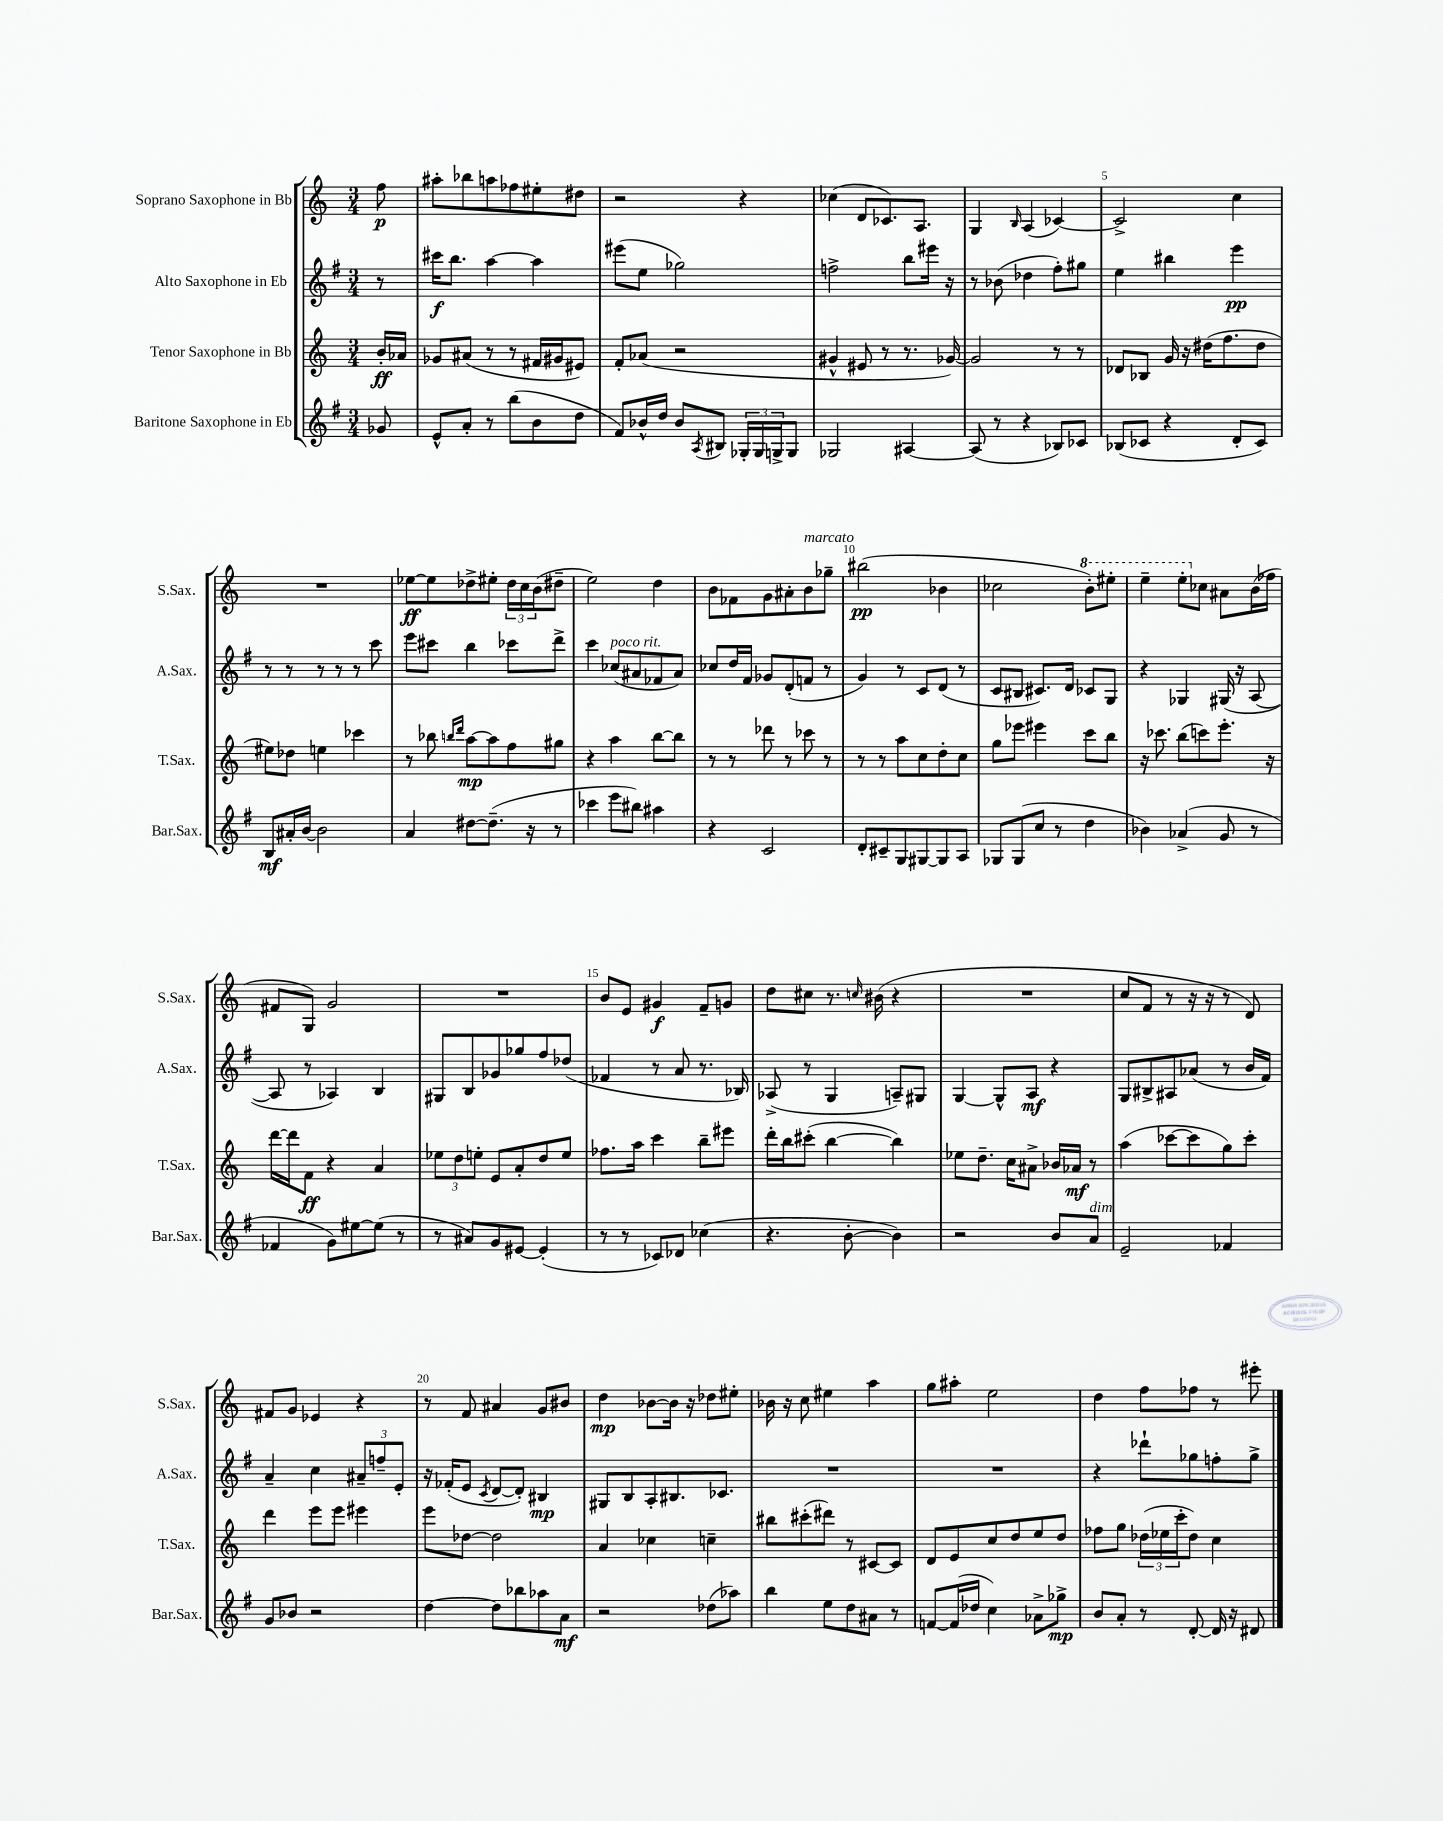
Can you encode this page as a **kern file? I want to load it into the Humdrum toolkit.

**kern	**dynam	**kern	**dynam	**kern	**dynam	**kern	**dynam
*part4	*part4	*part3	*part3	*part2	*part2	*part1	*part1
*staff4	*staff4	*staff3	*staff3	*staff2	*staff2	*staff1	*staff1
*I"Baritone Saxophone in Eb	*	*I"Tenor Saxophone in Bb	*	*I"Alto Saxophone in Eb	*	*I"Soprano Saxophone in Bb	*
*I'Bar.Sax.	*	*I'T.Sax.	*	*I'A.Sax.	*	*I'S.Sax.	*
*clefG2	*	*clefG2	*	*clefG2	*	*clefG2	*
*k[f#]	*	*k[]	*	*k[f#]	*	*k[]	*
*M3/4	*	*M3/4	*	*M3/4	*	*M3/4	*
=	=	=	=	=	=	=	=
8g-X/	.	16b'/LL	ff	8r	.	8ff\	p
.	.	16a-X/JJ	.	.	.	.	.
=1	=1	=1	=1	=1	=1	=1	=1
8e^^/L	.	8g-X/L	.	16ccc#X\KL	f	8aa#X'\L	.
.	.	.	.	8.bb\J	.	.	.
8a'/J	.	(8a#X/J	.	.	.	8bb-X\	.
8r	.	8r	.	[4aa\	.	8aan\	.
(8bb\L	.	8r	.	.	.	8ff-X\	.
8b\	.	16f#X/LL	.	4aa\]	.	8ee#X'\	.
.	.	16g#X/J	.	.	.	.	.
8dd\J	.	8e#X/J)	.	.	.	8dd#X\J	.
=2	=2	=2	=2	=2	=2	=2	=2
8f#/L)	.	8f'/L	.	(8eee#X\L	.	2r	.
16b-X^^/L	.	(8a-X/J	.	8ee\J	.	.	.
16dd/JJ	.	.	.	.	.	.	.
8b-/L	.	2r	.	2gg-X\)	.	.	.
8qA/	.	.	.	.	.	.	.
8B#X/J	.	.	.	.	.	.	.
24G-X'/LL	.	.	.	.	.	4r	.
24G-/	.	.	.	.	.	.	.
24Gn^/J	.	.	.	.	.	.	.
8G/J	.	.	.	.	.	.	.
=3	=3	=3	=3	=3	=3	=3	=3
2G-X/	.	4g#X^^/	.	2ffn^\	.	(4cc-X\	.
.	.	8e#X/	.	.	.	8d/L	.
.	.	8r	.	.	.	8.c-X/)	.
[4A#X/	.	8.r	.	8bb\L	.	.	.
.	.	.	.	.	.	8.A/J	.
.	.	.	.	16eee#X\Jk	.	.	.
.	.	[16g-X/)	.	16r	.	.	.
=4	=4	=4	=4	=4	=4	=4	=4
(8A#/]	.	2g-/]	.	8r	.	4G/	.
8r	.	.	.	(8b-X\	.	.	.
.	.	.	.	.	.	16qqB/	.
4r	.	.	.	4dd-X\	.	(4A/	.
8B-X/L)	.	8r	.	8ff#'\L)	.	[4c-X/)	.
8c-X/J	.	8r	.	8gg#X\J	.	.	.
=5	=5	=5	=5	=5	=5	=5	=5
(8B-X/L	.	8d-X/L	.	4ee\	.	2c-^/]	.
8c-X/J	.	8B-X/J	.	.	.	.	.
4r	.	16g/	.	4bb#X\	.	.	.
.	.	16r	.	.	.	.	.
.	.	(16dd#X\KL	.	.	.	.	.
.	.	8.ff\	.	.	.	.	.
8d'/L	.	.	.	4eee\	pp	4cc\	.
8c-/J)	.	8dd#\J	.	.	.	.	.
!!LO:LB:g=z
=6	=6	=6	=6	=6	=6	=6	=6
8B/L	mf	8ee#X\L)	.	8r	.	2.r	.
16a#X'/L	.	8dd-X\J	.	8r	.	.	.
[16b/JJ	.	.	.	.	.	.	.
2b\]	.	4een\	.	8r	.	.	.
.	.	.	.	8r	.	.	.
.	.	4ccc-X\	.	8r	.	.	.
.	.	.	.	8ccc\	.	.	.
=7	=7	=7	=7	=7	=7	=7	=7
4a/	.	8r	.	8eee\L	.	[8ee-X\L	ff
.	.	8bb-X\	.	8ccc#X\J	.	8ee-\]	.
.	.	16qqbbn/LL	.	.	.	.	.
.	.	16qqddd/JJ	.	.	.	.	.
[8dd#X\L	.	[8aa\L	mp	4bb\	.	8dd-X^\	.
(8.dd#~\J]	.	8aa\]	.	.	.	8ee#X'\J	.
.	.	8ff\	.	8ccc-X\L	.	24dd-\LL	.
.	.	.	.	.	.	24cc\	.
16r	.	.	.	.	.	.	.
.	.	.	.	.	.	(24b\J	.
8r	.	8gg#X\J	.	8ddd^\J	.	8dd#X~\J	.
=8	=8	=8	=8	=8	=8	=8	=8
4ccc-X\	.	4r	.	4ccc\	.	2ee\)	.
!	!	!	!	!LO:TX:a:i:t=poco rit.	!	!	!
8eee\L	.	4aa\	.	(8cc-X/L	.	.	.
8bb#X\J)	.	.	.	8a#X/	.	.	.
4aa#X\	.	[8bb\L	.	8f-X/	.	4dd\	.
.	.	8bb\J]	.	8a#/J)	.	.	.
=9	=9	=9	=9	=9	=9	=9	=9
4r	.	8r	.	8cc-X/L	.	8b\L	.
.	.	8r	.	16dd/L	.	8f-X\	.
.	.	.	.	16f#/JJ	.	.	.
2c/	.	8ddd-X\	.	8g-X/L	.	8g\	.
.	.	8r	.	(8d'/	.	8a#X'\	.
!	!	!	!	!	!	!LO:TX:a:i:t=marcato	!
.	.	8ccc-X\	.	8fn/J	.	8b\	.
.	.	8r	.	8r	.	8gg-X~\J	.
=10	=10	=10	=10	=10	=10	=10	=10
8d'/L	.	8r	.	4g/)	.	(2bb#X\	pp
8c#X~/	.	8r	.	.	.	.	.
8G/	.	8aa\L	.	8r	.	.	.
[8G#X/	.	8cc\	.	8c/L	.	.	.
8G#/]	.	8dd'\	.	(8d/J	.	4b-X\	.
8A/J	.	8cc\J	.	8r	.	.	.
=11	=11	=11	=11	=11	=11	=11	=11
8G-X/L	.	8gg\L	.	8c/L	.	2cc-X\	.
(8G-/	.	8eee-X\J	.	8B#X/J	.	.	.
8cc/J	.	4eee#X\	.	8.c#X/L)	.	.	.
8r	.	.	.	.	.	.	.
.	.	.	.	16d/Jk	.	.	.
*	*	*	*	*	*	*8va	*
4dd\	.	8ccc\L	.	8c-X/L	.	8bb'\L)	.
.	.	8bb\J	.	8G/J	.	8eee#X'\J	.
=12	=12	=12	=12	=12	=12	=12	=12
4b-X\)	.	16r	.	4r	.	4eee~\	.
.	.	8.ccc-X\	.	.	.	.	.
(4a-X^/	.	(8bb\L	.	4G-X/	.	8eee'\L	.
*	*	*	*	*	*	*X8va	*
.	.	8cccn\)	.	.	.	8cc-X\J	.
8g/	.	8.eee'\J	.	(16G#X/	.	8a#X\L	.
.	.	.	.	16r	.	.	.
8r	.	.	.	[8A/	.	(16b\L	.
.	.	16r	.	.	.	16ff-X\JJ	.
!!LO:LB:g=z
=13	=13	=13	=13	=13	=13	=13	=13
4f-X/	.	[16ddd\LL	.	8A/]	.	8f#X/L	.
.	.	16ddd\J]	.	.	.	.	.
.	.	8f\J	ff	8r	.	8G/J)	.
8g\L)	.	4r	.	4A-X/)	.	2g/	.
[8ee#X\	.	.	.	.	.	.	.
(8ee#\J]	.	4a/	.	4B/	.	.	.
8r	.	.	.	.	.	.	.
=14	=14	=14	=14	=14	=14	=14	=14
8r	.	12ee-X\L	.	8G#X/L	.	2.r	.
.	.	12dd\	.	.	.	.	.
8a#X/L)	.	.	.	8B/	.	.	.
.	.	12een'\J	.	.	.	.	.
8g/	.	8e/L	.	8g-X/	.	.	.
[8e#X/J	.	8a'/	.	8gg-X/	.	.	.
(4e#'/]	.	8dd/	.	8ff#/	.	.	.
.	.	8ee/J	.	(8dd-X/J	.	.	.
=15	=15	=15	=15	=15	=15	=15	=15
8r	.	8.ff-X\L	.	4f-X/	.	8b/L	.
8r	.	.	.	.	.	8e/J	.
.	.	16aa\Jk	.	.	.	.	.
8c-X/L)	.	4ccc\	.	8r	.	4g#X/	f
8d-X/J	.	.	.	8a/	.	.	.
(4cc-X\	.	8bb~\L	.	8.r	.	8f~/L	.
.	.	8eee#X\J	.	.	.	8gn/J	.
.	.	.	.	16B-X/)	.	.	.
=16	=16	=16	=16	=16	=16	=16	=16
4.r	.	16ddd'\LL	.	(8A-X^/	.	8dd\L	.
.	.	16bb\J	.	.	.	.	.
.	.	(8ccc#X'\J	.	8r	.	8cc#X\J	.
.	.	[4bb\	.	4G/	.	8.r	.
[8b'\	.	.	.	.	.	.	.
.	.	.	.	.	.	16qqccn/	.
.	.	.	.	.	.	(16b#X\	.
4b\])	.	4bb\])	.	8An~/L)	.	4r	.
.	.	.	.	8G#X/J	.	.	.
=17	=17	=17	=17	=17	=17	=17	=17
2r	.	8ee-X\L	.	[4G/	.	2.r	.
.	.	8.dd~\J	.	.	.	.	.
.	.	.	.	8G^^/L]	.	.	.
.	.	16cc\KL	.	.	.	.	.
.	.	8a#X^\J	.	8A/J	mf	.	.
8b/L	.	16b-X/LL	.	4r	.	.	.
.	.	16a-X/JJ	mf	.	.	.	.
!LO:TX:a:i:t=dim.	!	!	!	!	!	!	!
8a/J	.	8r	.	.	.	.	.
=18	=18	=18	=18	=18	=18	=18	=18
2e~/	.	(4aa\	.	8G/L	.	8cc/L	.
.	.	.	.	8B#X^/	.	8f/J	.
.	.	[8ccc-X\L	.	8A#X/	.	8r	.
.	.	8ccc-\]	.	(8a-X/J	.	16r	.
.	.	.	.	.	.	16r	.
4f-X/	.	8gg\)	.	8r	.	8r	.
.	.	8ccc-'\J	.	16b/LL	.	8d/)	.
.	.	.	.	16f#/JJ)	.	.	.
!!LO:LB:g=z
=19	=19	=19	=19	=19	=19	=19	=19
8g/L	.	4ddd\	.	4a~/	.	8f#X/L	.
8b-X/J	.	.	.	.	.	8g/J	.
2r	.	8eee\L	.	4cc\	.	4e-X/	.
.	.	8eee\J	.	.	.	.	.
.	.	4eee#X\	.	12a#X~/L	.	4r	.
.	.	.	.	12ffn~/	.	.	.
.	.	.	.	12e'/J	.	.	.
=20	=20	=20	=20	=20	=20	=20	=20
[4dd\	.	8eee\L	.	16r	.	8r	.
.	.	.	.	(16f-X'/KL	.	.	.
.	.	[8dd-X\J	.	8e/J	.	8f/	.
.	.	.	.	8qc/	.	.	.
8dd\L]	.	2dd-\]	.	[8d/L	.	4a#X/	.
8bb-X\	.	.	.	8d'/J])	.	.	.
8aa-X\	.	.	.	4B#X/	mp	8g/L	.
8a\J	mf	.	.	.	.	8b#X/J	.
=21	=21	=21	=21	=21	=21	=21	=21
2r	.	4a/	.	8G#X/L	.	4dd\	mp
.	.	.	.	8B/	.	.	.
.	.	4cc-X\	.	8A'/	.	[8b-X\L	.
.	.	.	.	8.B#X/	.	16b-\Jk]	.
.	.	.	.	.	.	16r	.
(8dd-X\L	.	4ccn~\	.	.	.	8dd-X\L	.
.	.	.	.	8.c-X/J	.	.	.
8aa-X\J)	.	.	.	.	.	8ee#X'\J	.
=22	=22	=22	=22	=22	=22	=22	=22
4bb\	.	8bb#X\L	.	2.r	.	16b-X\	.
.	.	.	.	.	.	16r	.
.	.	(8ccc#X'\	.	.	.	8cc\	.
8ee\L	.	8ddd#X\J)	.	.	.	4ee#X\	.
8dd\	.	8r	.	.	.	.	.
8a#X\J	.	[8c#X/L	.	.	.	4aa\	.
8r	.	8c#/J]	.	.	.	.	.
=23	=23	=23	=23	=23	=23	=23	=23
[8fn/L	.	8d/L	.	2.r	.	8gg\L	.
(16f/L]	.	8e/	.	.	.	8aa#X'\J	.
16dd-X/JJ	.	.	.	.	.	.	.
4cc\)	.	8cc/	.	.	.	2ee\	.
.	.	8dd/	.	.	.	.	.
8a-X^\L	.	8ee/	.	.	.	.	.
8gg-X^\J	mp	8dd/J	.	.	.	.	.
=24	=24	=24	=24	=24	=24	=24	=24
8b/L	.	8ff-X\L	.	4r	.	4dd\	.
8a'/J	.	8gg\J	.	.	.	.	.
8r	.	(24dd-X\LL	.	8ddd-X`\L	.	8ff\L	.
.	.	24ee-X\	.	.	.	.	.
.	.	24ccc'\J	.	.	.	.	.
[8d'/	.	8dd-\J)	.	8gg-X\	.	8ff-X\J	.
16d/]	.	4cc\	.	8ffn'\	.	8r	.
16r	.	.	.	.	.	.	.
8d#X/	.	.	.	8gg-^\J	.	8eee#X'\	.
==	==	==	==	==	==	==	==
*-	*-	*-	*-	*-	*-	*-	*-
